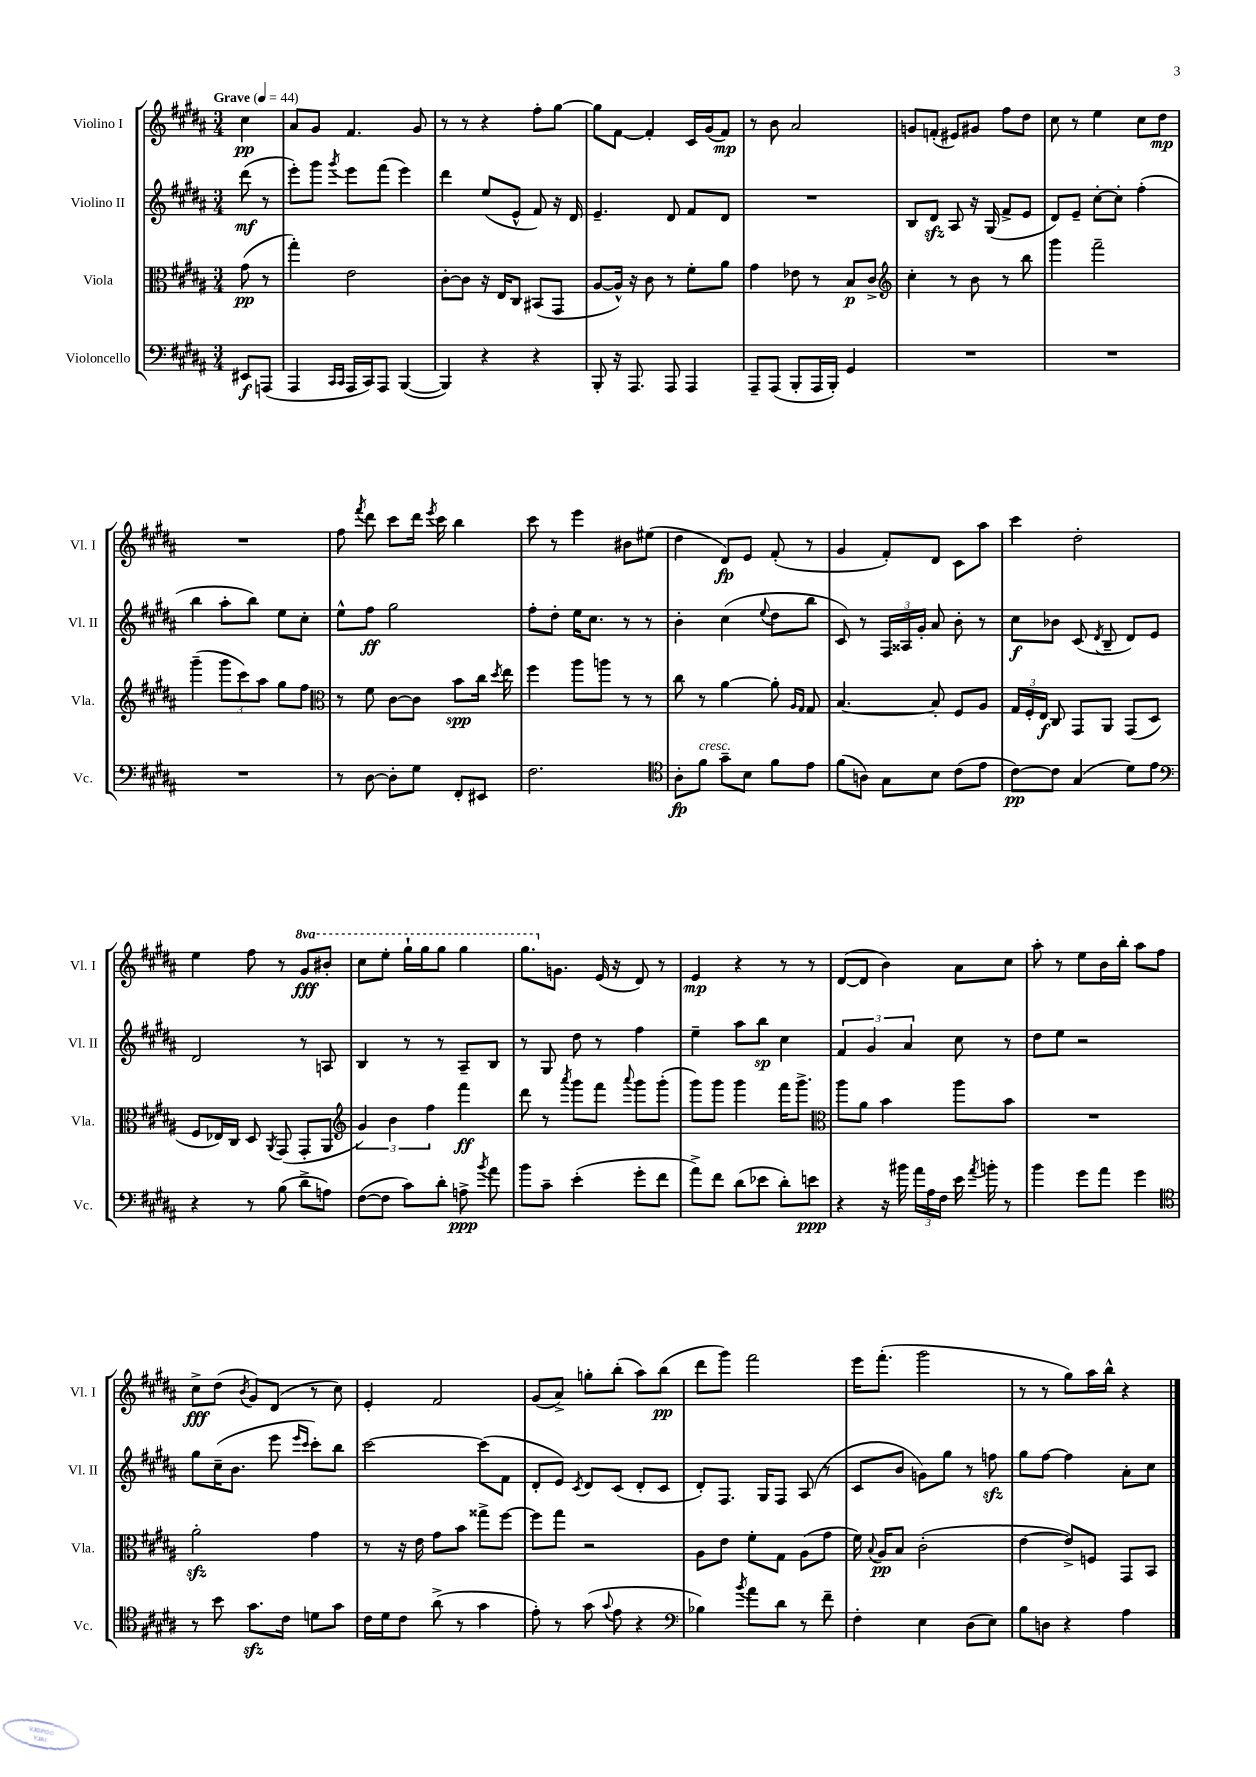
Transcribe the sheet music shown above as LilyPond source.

<<
\new StaffGroup <<
\new Staff = "s0" \with { instrumentName = "Violino I" shortInstrumentName = "Vl. I" } {
    \clef treble \key b \major \numericTimeSignature \time 3/4 \set Staff.ottavationMarkups = #ottavation-simple-ordinals \partial 4 \tempo "Grave" 4 = 44
    \autoBeamOff cis''4\pp |
    ais'8[ gis'8] fis'4. gis'8 |
    r8 r8 r4 fis''8[-. gis''8]~ |
    gis''8[ fis'8]~ fis'4-. cis'16[ gis'16( fis'8]\mp) |
    r8 b'8 ais'2 |
    g'8[ f'8]-.( eis'8[) gis'8] fis''8[ dis''8] |
    cis''8 r8 e''4 cis''8[ dis''8]\mp |
    R2. |
    fis''8 \acciaccatura { fis'''8 } dis'''8 cis'''8[ dis'''16] \acciaccatura { e'''8 } cis'''16 b''4 |
    cis'''8 r8 e'''4 bis'8[ eis''8]( |
    dis''4 dis'8[\fp) e'8] fis'8-.( r8 |
    gis'4 fis'8[-.) dis'8] cis'8[ ais''8] |
    cis'''4 dis''2-. |
    e''4 fis''8 r8 \ottava #1 gis''8[\fff bis''8]-. |
    cis'''8[ e'''8]-. gis'''16[-! gis'''16 gis'''8] gis'''4 |
    gis'''8.[ \ottava #0 g'8.] e'16( r16 dis'8) r8 |
    e'4\mp r4 r8 r8 |
    dis'8[~( dis'8] b'4) ais'8[ cis''8] |
    ais''8-. r8 e''8[ b'16 b''16]-. ais''8[ fis''8] |
    cis''8[->\fff dis''8]( \acciaccatura { b'8 } gis'8[) dis'8]( r8 cis''8) |
    e'4-. fis'2 |
    gis'8[( ais'8]->) g''8[-. b''8]-.( ais''8[) b''8]\pp( |
    dis'''8[ gis'''8]) fis'''2 |
    e'''16[ fis'''8.]-.( gis'''2 |
    r8 r8 gis''8[) ais''16 b''16]-^ r4 \bar "|." |
}
\new Staff = "s1" \with { instrumentName = "Violino II" shortInstrumentName = "Vl. II" } {
    \clef treble \key b \major \numericTimeSignature \time 3/4 \partial 4
    \autoBeamOff dis'''8\mf( r8 |
    e'''8[-.) gis'''8] \acciaccatura { gis'''8 } e'''8[ fis'''8]( e'''4) |
    dis'''4 e''8[( e'8]-^ fis'8) r16 dis'16 |
    e'4.-- dis'8 fis'8[ dis'8] |
    R2. |
    b8[ dis'8]\sfz ais8 r16 gis16( fis'8[-> e'8] |
    dis'8[) e'8]-- cis''8[~-. cis''8]-. fis''4-.( |
    b''4 ais''8[-. b''8]) e''8[ cis''8]-. |
    e''8[-^ fis''8]\ff gis''2 |
    fis''8[-. dis''8]-. e''16[ cis''8.] r8 r8 |
    b'4-. cis''4( \appoggiatura { e''8 } dis''8[ b''8] |
    cis'8) r8 \tuplet 3/2 { fis16[ aisis16 gis'16]-. } ais'8 b'8-. r8 |
    cis''8[\f bes'8] cis'8( \acciaccatura { dis'8 } b8-- dis'8[) e'8] |
    dis'2 r8 a8 |
    b4 r8 r8 ais8[-- b8] |
    r8 gis8 dis''8 r8 fis''4 |
    e''4-- ais''8[ b''8]\sp cis''4 |
    \tuplet 3/2 { fis'4 gis'4 ais'4 } cis''8 r8 |
    dis''8[ e''8] r2 |
    gis''8[ cis''16--( b'8.] e'''8 \grace { e'''16[ cis'''16] } cis'''8[-.) b''8] |
    cis'''2~ cis'''8[( fis'8] |
    dis'8[-. e'8]) \acciaccatura { cis'8 } dis'8[ cis'8]( dis'8[-. cis'8] |
    dis'8[-.) fis8.] gis16[ fis8] ais8( r8 |
    cis'8[ b'8] g'8[) gis''8] r8 f''8\sfz |
    gis''8[ fis''8]~ fis''4 ais'8[-. cis''8] \bar "|." |
}
\new Staff = "s2" \with { instrumentName = "Viola" shortInstrumentName = "Vla." } {
    \clef alto \key b \major \numericTimeSignature \time 3/4 \partial 4
    \autoBeamOff gis'8\pp( r8 |
    gis''4-.) e'2 |
    cis'8[~-. cis'8] r16 e16[ cis8] bis,8[( gis,8] |
    ais8[~ ais16]-^) r16 cis'8 r8 fis'8[-. ais'8] |
    gis'4 ees'8 r8 b8[\p cis'8]-> |
    \clef treble cis''4-. r8 b'8 r8 b''8 |
    gis'''4 fis'''2-- |
    gis'''4--( \tuplet 3/2 { gis'''8[ cis'''8) ais''8] } gis''8[ fis''8] |
    \clef alto r8 fis'8 cis'8[~ cis'8] b'8[\spp cis''16] \acciaccatura { dis''8 } e''16 |
    fis''4 ais''8[ a''8] r8 r8 |
    cis''8 r8 ais'4~ ais'8-. \grace { ais16[ gis16] } gis8 |
    b4.~ b8-. fis8[ ais8] |
    \tuplet 3/2 { gis16[ fis16-. e16]\f } cis8 gis,8[ ais,8] gis,8[( dis8] |
    fis8[ ees16) cis16] dis8 \acciaccatura { ais,8 } gis,8( gis,8[-. ais,8] |
    \clef treble \tuplet 3/2 { gis'4) b'4 fis''4 } fis'''4\ff |
    dis'''8 r8 \acciaccatura { ais'''8 } gis'''8[ fis'''8] \appoggiatura { ais'''8 } gis'''8[ gis'''8]-.( |
    gis'''8[) gis'''8] gis'''4 fis'''16[ gis'''8.]-> |
    \clef alto ais''8[ ais'8] b'4 ais''8[ b'8] |
    R2. |
    ais'2-.\sfz gis'4 |
    r8 r16 e'16 gis'8[ b'8] gisis''8[-> fis''8]~ |
    fis''8[ gis''8] r2 |
    ais8[ e'8] fis'8[-. gis8] ais8[( gis'8] |
    fis'16) \appoggiatura { b8 } ais16[\pp b8] cis'2-.( |
    e'4~ e'8[->) f8] gis,8[ b,8] \bar "|." |
}
\new Staff = "s3" \with { instrumentName = "Violoncello" shortInstrumentName = "Vc." } {
    \clef bass \key b \major \numericTimeSignature \time 3/4 \partial 4
    \autoBeamOff eis,8[\f a,,8]( |
    ais,,4 \grace { cis,16[ cis,16] } ais,,16[ cis,16) ais,,8] b,,4~( |
    b,,4) r4 r4 |
    b,,8-. r16 ais,,8. ais,,8 ais,,4 |
    ais,,8[-- ais,,8]( b,,8[-. ais,,16 b,,16]-.) gis,4 |
    R2. |
    R2. |
    R2. |
    r8 dis8~ dis8[-. gis8] fis,8[-. eis,8] |
    fis2. |
    \clef tenor ais8[-.\fp fis'8]^\markup { \italic "cresc." } gis'8[-- b8] fis'8[ e'8] |
    fis'8[( a8]) gis8[ b8] cis'8[( e'8] |
    cis'8[~\pp) cis'8] gis4( dis'8[) e'8] |
    \clef bass r4 r8 b8( dis'8[-> a8]) |
    fis8[~( fis8] cis'8[) dis'8]-. a8->\ppp \acciaccatura { b'8 } ais'8 |
    b'8[ cis'8]-- e'4-.( gis'8[-. fis'8] |
    ais'8[->) fis'8] dis'8[( ees'8] dis'8[-.) e'8]\ppp |
    r4 r16 bis'16 \tuplet 3/2 { ais'16[ ais16 fis16] } e'16 \acciaccatura { ais'8 } b'16-. r8 |
    b'4 gis'8[ ais'8] gis'4 |
    \clef tenor r8 b'8 gis'8.[\sfz cis'16] d'8[ gis'8] |
    cis'16[ dis'16 cis'8] ais'8->( r8 gis'4 |
    e'8-.) r8 gis'8( \appoggiatura { gis'8 } e'8 r4 |
    \clef bass bes4) \acciaccatura { b'8 } ais'8[ dis'8] r8 fis'8-- |
    fis4-. e4 dis8[( e8]) |
    b8[ d8] r4 ais4 \bar "|." |
}
>>
>>
\layout { \context { \Score \remove "Bar_number_engraver" } }
